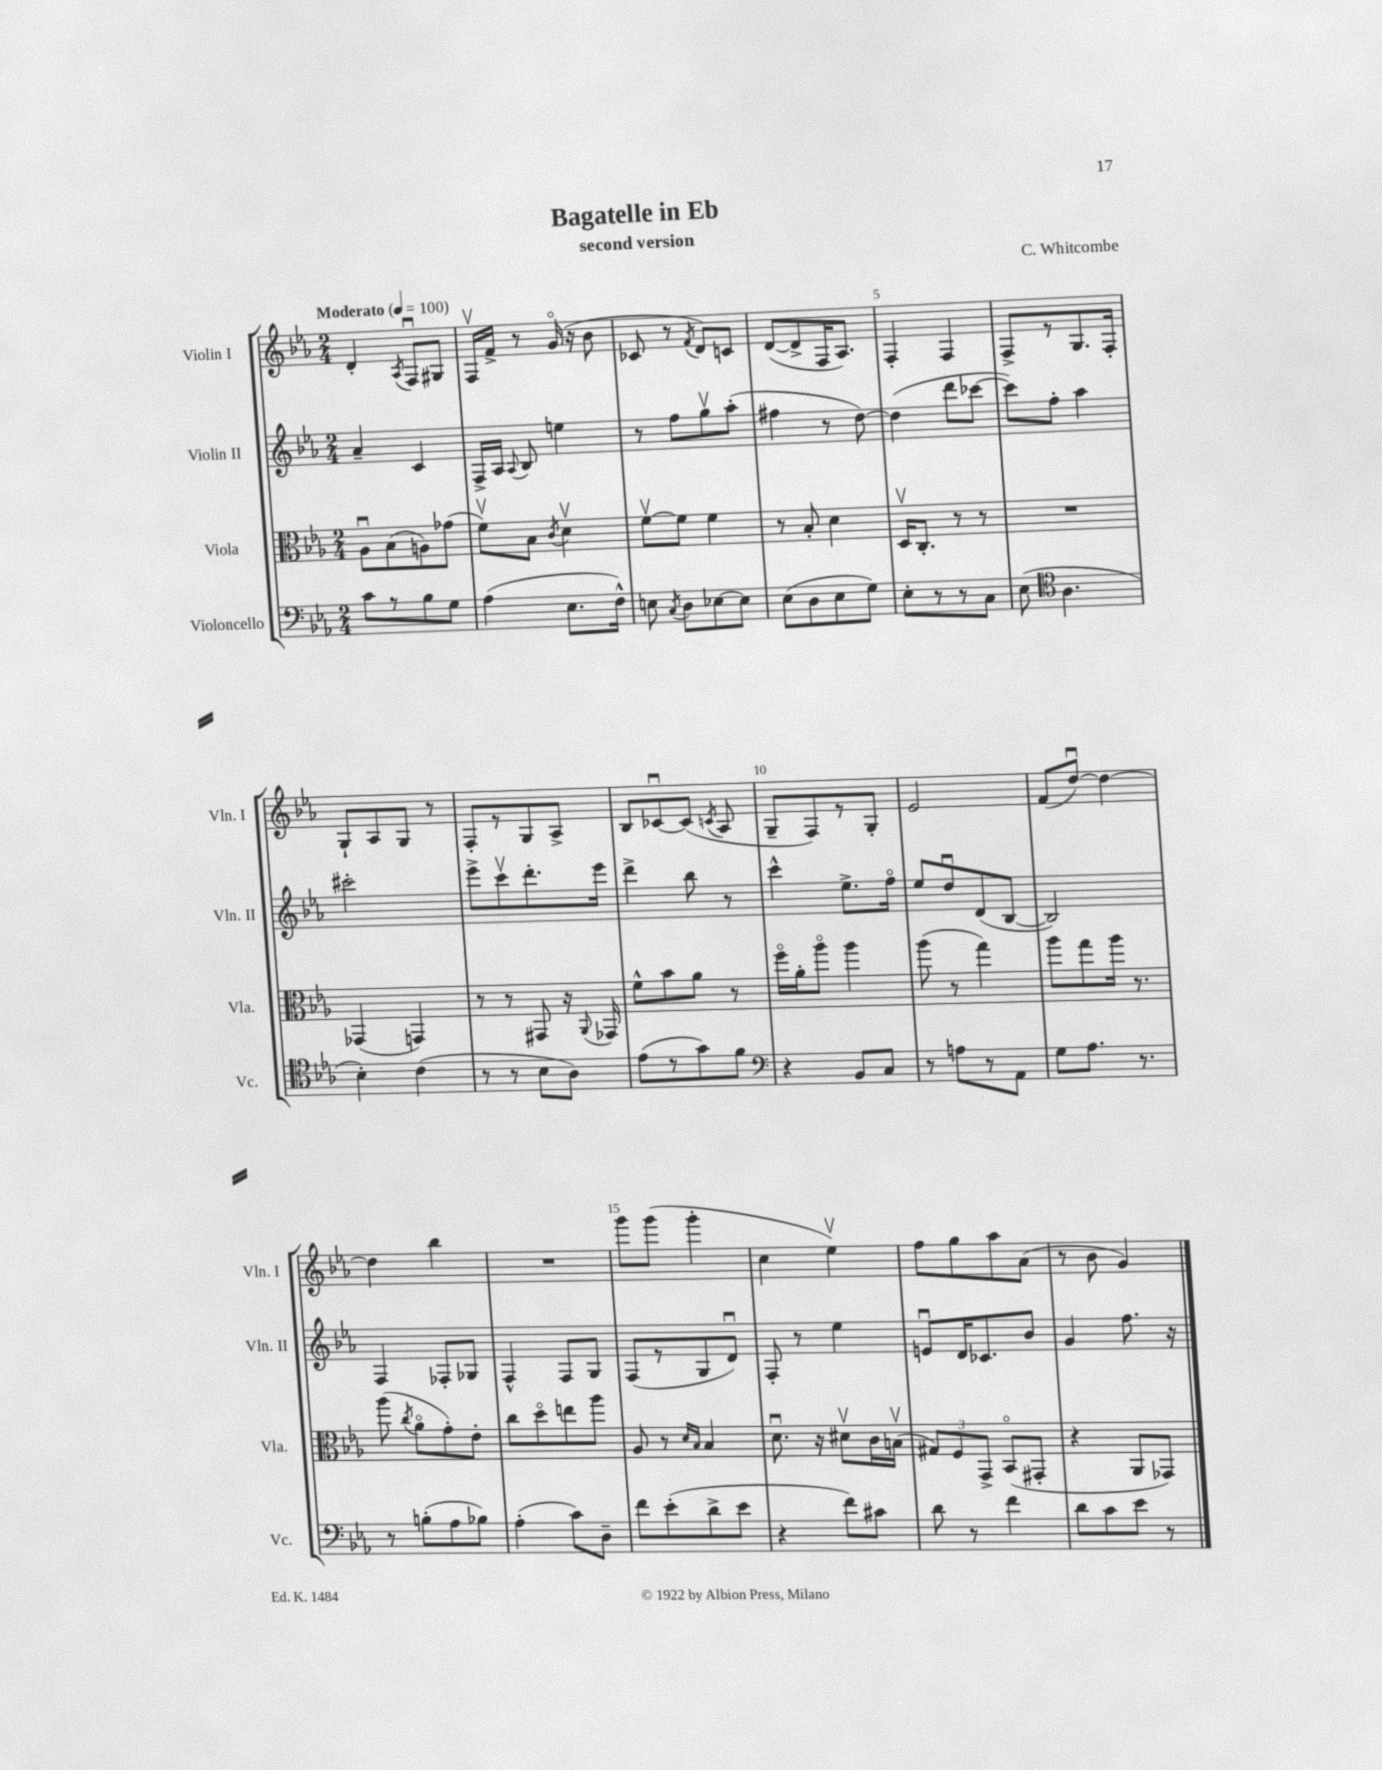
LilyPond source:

\header { title = "Bagatelle in Eb" composer = "C. Whitcombe" subtitle = "second version" }
<<
\new StaffGroup <<
\new Staff = "s0" \with { instrumentName = "Violin I" shortInstrumentName = "Vln. I" } {
    \clef treble \key ees \major \numericTimeSignature \time 2/4 \tempo "Moderato" 4 = 100
    \autoBeamOff d'4-. \acciaccatura { aes8 } f8[\downbow gis8] |
    f16[\upbow f'16]-> r8 g'16\flageolet( r16 bes'8 |
    ces'8 r8 \acciaccatura { f'8 } d'8[) c'8] |
    d'8[~( d'8-> f16 aes8.]) |
    f4-. f4 |
    f8[-> r8 g8. f16]-. |
    g8[-! aes8 g8] r8 |
    f8[-. r8 g8 aes8]-> |
    bes8[ ces'8~\downbow ces'8]( \acciaccatura { c'8 } aes8 |
    g8[-- f8) r8 g8]-. |
    ees'2 |
    f'8[( d''8]~\downbow) d''4~ |
    d''4 bes''4 |
    R2 |
    g'''8[ g'''8]( g'''4-. |
    c''4 ees''4\upbow) |
    f''8[ g''8 aes''8 aes'8]( |
    r8 bes'8 g'4) \bar "|." |
}
\new Staff = "s1" \with { instrumentName = "Violin II" shortInstrumentName = "Vln. II" } {
    \clef treble \key ees \major \numericTimeSignature \time 2/4
    \autoBeamOff aes'4-- c'4 |
    f16[-> aes16] \appoggiatura { aes8 } bes8 e''4 |
    r8 f''8[ g''8\upbow aes''8]-.( |
    fis''4 r8 d''8~) |
    d''4( d'''8[ ces'''8]~ |
    ces'''8[) f''8]-. aes''4 |
    cis'''2-. |
    ees'''8[-> c'''8\upbow d'''8.-. ees'''16] |
    d'''4-> bes''8 r8 |
    c'''4-^ ees''8.[-> f''16]\flageolet |
    ees''8[ d''8\downbow d'8( bes8]~ |
    bes2) |
    f4 fes8[-. ges8] |
    f4-^ f8[ g8] |
    f8[( r8 g8 d'8]\downbow) |
    f8-. r8 ees''4 |
    e'8[\downbow d'16 ces'8. bes'8] |
    g'4 f''8. r16 \bar "|." |
}
\new Staff = "s2" \with { instrumentName = "Viola" shortInstrumentName = "Vla." } {
    \clef alto \key ees \major \numericTimeSignature \time 2/4
    \autoBeamOff aes8[\downbow bes8( a8) ges'8]( |
    f'8[\upbow) bes8] \acciaccatura { c'8 } d'4\upbow |
    f'8[~\upbow f'8] f'4 |
    r8 bes8-. d'4 |
    d16[\upbow c8.]-. r8 r8 |
    R2 |
    ges,4( g,4) |
    r8 r8 gis,8 r16 \appoggiatura { aes,8 } ges,16 |
    f'8[-^ bes'8 aes'8] r8 |
    f''16[\flageolet aes'16-. aes''8]\flageolet aes''4 |
    aes''8( r8 g''4) |
    aes''8[ g''8 aes''16] r8. |
    aes''8( \acciaccatura { c''8 } aes'8[\flageolet g'8-.) ees'8]-. |
    c''8[ d''8\flageolet e''8 aes''8] |
    aes8 r8 \grace { d'16[ bes16] } bes4 |
    d'8.\downbow r16 dis'8[\upbow c'16 b16]\upbow( |
    \tuplet 3/2 { gis8[) f8 g,8]-> } bes,8[\flageolet( gis,8]-. |
    r4 aes,8[ ges,8]) \bar "|." |
}
\new Staff = "s3" \with { instrumentName = "Violoncello" shortInstrumentName = "Vc." } {
    \clef bass \key ees \major \numericTimeSignature \time 2/4
    \autoBeamOff c'8[ r8 bes8 g8] |
    aes4( ees8.[ f16]-^) |
    e8 \acciaccatura { c8 } d8[ ees8~ ees8] |
    ees8[( d8 ees8 g8]) |
    ees8[-. r8 r8 c8] |
    ees8( \clef tenor aes4. |
    bes4-.) c'4( |
    r8 r8 bes8[ aes8]) |
    ees'8[( r8 g'8) f'8] |
    \clef bass r4 bes,8[ c8] |
    r8 a8[ r8 aes,8] |
    g8[ aes8.] r8. |
    r8 b8[-.( aes8 bes8]) |
    aes4-.( c'8[) d8]-- |
    f'8[ ees'8-.( d'8-> ees'8] |
    r4 f'8[) cis'8] |
    d'8 r8 f'4 |
    d'8[ c'8 ees'8] r8 \bar "|." |
}
>>
>>
\layout { \context { \Score \override BarNumber.break-visibility = ##(#f #t #t) barNumberVisibility = #(every-nth-bar-number-visible 5) } }
